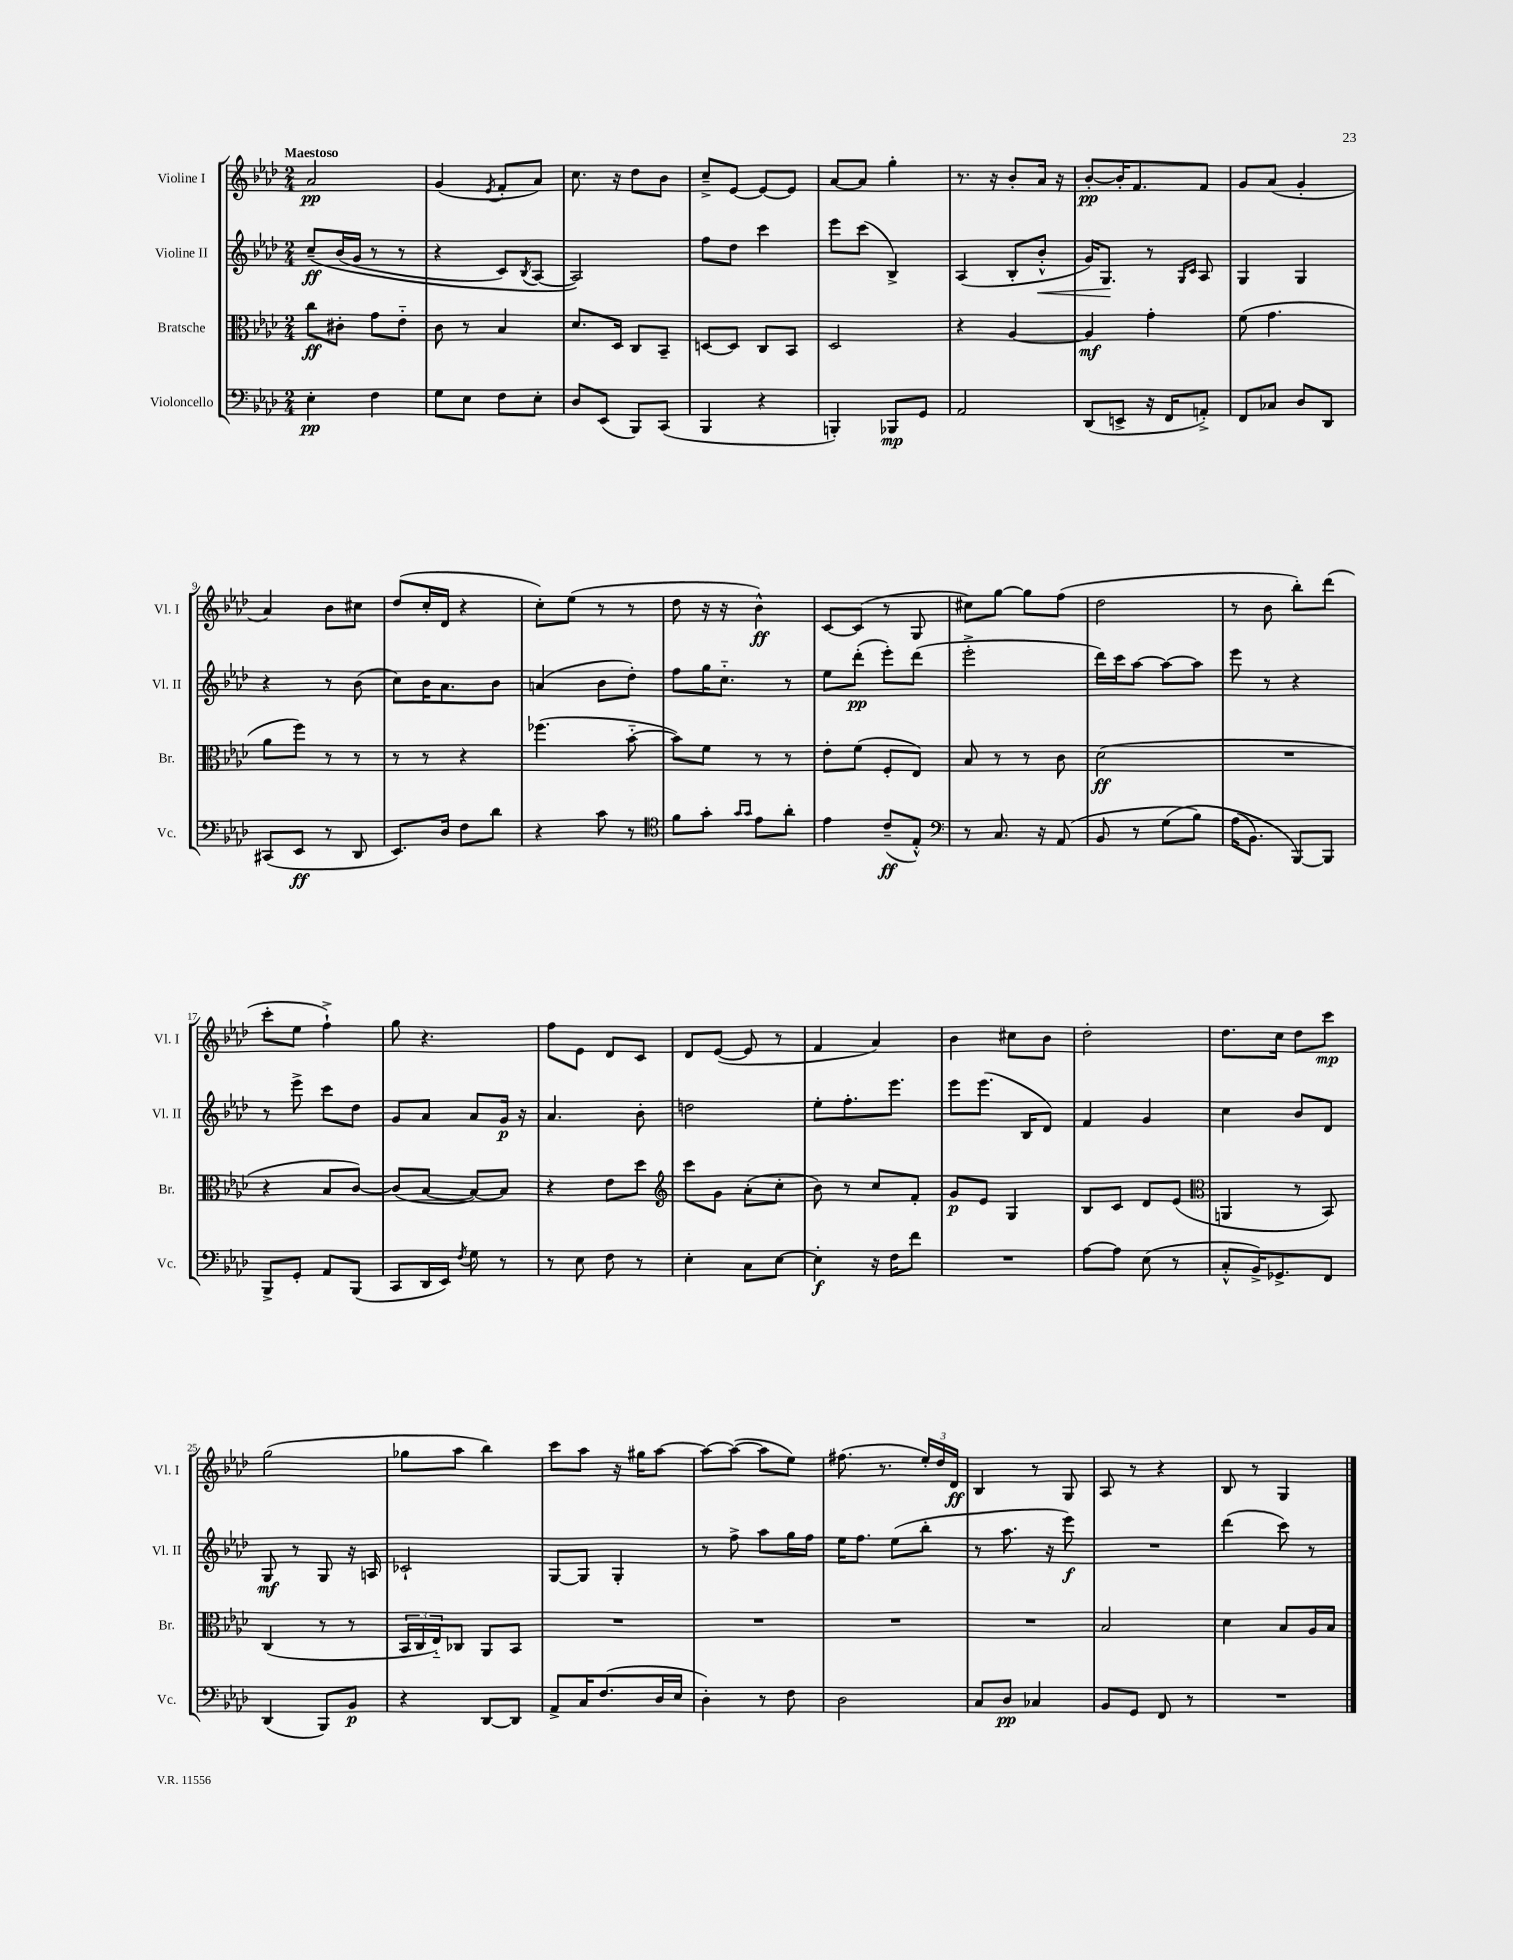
<<
\new StaffGroup <<
\new Staff = "s0" \with { instrumentName = "Violine I" shortInstrumentName = "Vl. I" } {
    \clef treble \key aes \major \numericTimeSignature \time 2/4 \tempo "Maestoso"
    aes'2\pp |
    g'4( \acciaccatura { ees'8 } f'8-. aes'8) |
    c''8. r16 des''8 bes'8 |
    c''8---> ees'8~ ees'8~ ees'8 |
    aes'8~ aes'8 g''4-. |
    r8. r16 bes'8-. aes'16 r16 |
    bes'8~-.\pp bes'16-. f'8. f'8 |
    g'8 aes'8( g'4-. |
    aes'4) bes'8 cis''8 |
    des''8( c''16-. des'16 r4 |
    c''8-.) ees''8( r8 r8 |
    des''8 r16 r16 bes'4-^\ff) |
    c'8~ c'8( r8 g8 |
    cis''8) g''8~ g''8 f''8( |
    des''2 |
    r8 bes'8 bes''8-.) des'''8( |
    c'''8-. ees''8 f''4-!->) |
    g''8 r4. |
    f''8 ees'8 des'8 c'8 |
    des'8 ees'8~( ees'8 r8 |
    f'4 aes'4) |
    bes'4 cis''8 bes'8 |
    des''2-. |
    des''8. c''16 des''8 c'''8\mp |
    g''2( |
    ges''8 aes''8 bes''4) |
    c'''8 aes''8 r16 gis''16 aes''8~ |
    aes''8~ aes''8~( aes''8 ees''8) |
    fis''8.( r8. \tuplet 3/2 { ees''16-.) des''16 des'16\ff } |
    bes4 r8 g8 |
    aes8 r8 r4 |
    bes8 r8 g4 \bar "|." |
}
\new Staff = "s1" \with { instrumentName = "Violine II" shortInstrumentName = "Vl. II" } {
    \clef treble \key aes \major \numericTimeSignature \time 2/4
    c''8--\ff\( bes'16( g'16 r8 r8 |
    r4 c'8) \acciaccatura { bes8 } aes8~ |
    aes2\) |
    f''8 des''8 c'''4 |
    ees'''8 c'''8( bes4->) |
    aes4( bes8-. bes'8-.-^\< |
    g'16) g8.\! r8 \grace { g16 c'16 } aes8 |
    g4 g4 |
    r4 r8 bes'8( |
    c''8) bes'16 aes'8. bes'8 |
    a'4( bes'8 des''8-.) |
    f''8 g''16 c''8.-_ r8 |
    ees''8 des'''8-.\pp( ees'''8-.) des'''8( |
    ees'''2-.-> |
    des'''16) c'''16 aes''8~ aes''8~ aes''8 |
    ees'''8 r8 r4 |
    r8 ees'''8-> c'''8 des''8 |
    g'8 aes'8 aes'8 g'16\p r16 |
    aes'4. bes'8-. |
    d''2 |
    ees''8-. f''8.-. ees'''8. |
    ees'''8 ees'''8.( bes16 des'8) |
    f'4 g'4 |
    c''4 bes'8 des'8 |
    g8\mf r8 g8 r16 a16 |
    ces'2-! |
    g8~ g8 g4-. |
    r8 f''8-> aes''8 g''16 f''16 |
    ees''16 f''8. ees''8( bes''8-. |
    r8 aes''8. r16 ees'''8\f) |
    R2 |
    des'''4( c'''8) r8 \bar "|." |
}
\new Staff = "s2" \with { instrumentName = "Bratsche" shortInstrumentName = "Br." } {
    \clef alto \key aes \major \numericTimeSignature \time 2/4
    c''8\ff cis'8-. g'8 ees'8-_ |
    c'8 r8 bes4 |
    des'8. des16 c8 bes,8-- |
    d8~ d8 c8 bes,8 |
    des2 |
    r4 aes4~ |
    aes4\mf g'4-. |
    f'8( g'4. |
    aes'8 f''8) r8 r8 |
    r8 r8 r4 |
    fes''4.( bes'8~-_ |
    bes'8) f'8 r8 r8 |
    ees'8-. f'8( f8-. ees8) |
    bes8 r8 r8 c'8 |
    des'2\ff( |
    R2 |
    r4 bes8 c'8~) |
    c'8( bes8~ bes8~) bes8 |
    r4 ees'8 des''8 |
    \clef treble c'''8 g'8 aes'8-.( c''8-. |
    bes'8) r8 c''8 f'8-. |
    g'8\p ees'8 g4 |
    bes8 c'8 des'8 ees'8( |
    \clef alto a,4 r8 bes,8) |
    c4( r8 r8 |
    \tuplet 3/2 { bes,16 c16 ees16-_) } ces8 aes,8 bes,8 |
    R2 |
    R2 |
    R2 |
    R2 |
    bes2 |
    des'4 bes8 aes16 bes16 \bar "|." |
}
\new Staff = "s3" \with { instrumentName = "Violoncello" shortInstrumentName = "Vc." } {
    \clef bass \key aes \major \numericTimeSignature \time 2/4
    ees4-.\pp f4 |
    g8 ees8 f8 ees8-. |
    des8 ees,8( bes,,8) c,8( |
    bes,,4 r4 |
    b,,4-.) bes,,8\mp g,8 |
    aes,2 |
    des,8( e,8-> r16 f,16 a,8-.->) |
    f,8 ces8 des8 des,8 |
    cis,8( ees,8\ff r8 des,8 |
    ees,8.) des16 f8 des'8 |
    r4 c'8 r8 |
    \clef tenor f'8 g'8-. \grace { g'16 g'16 } ees'8 aes'8-. |
    ees'4 c'8--\ff( ees8-.-^) |
    \clef bass r8 c8. r16 aes,8( |
    bes,8 r8 g8\( bes8) |
    aes16( bes,8.) bes,,8~\) bes,,8 |
    bes,,8-> g,8-. aes,8 bes,,8( |
    c,8 des,16 ees,16) \acciaccatura { f8 } g8 r8 |
    r8 ees8 f8 r8 |
    ees4-. c8 ees8~ |
    ees4-.\f r16 f16 f'8 |
    R2 |
    aes8~ aes8 ees8( r8 |
    c8-.-^ bes,16->) ges,8.-> f,8 |
    des,4( bes,,8) bes,8\p |
    r4 des,8~ des,8 |
    aes,8-> c16 f8.( des16 ees16 |
    des4-.) r8 f8 |
    des2 |
    c8 des8\pp ces4 |
    bes,8 g,8 f,8 r8 |
    R2 \bar "|." |
}
>>
>>
